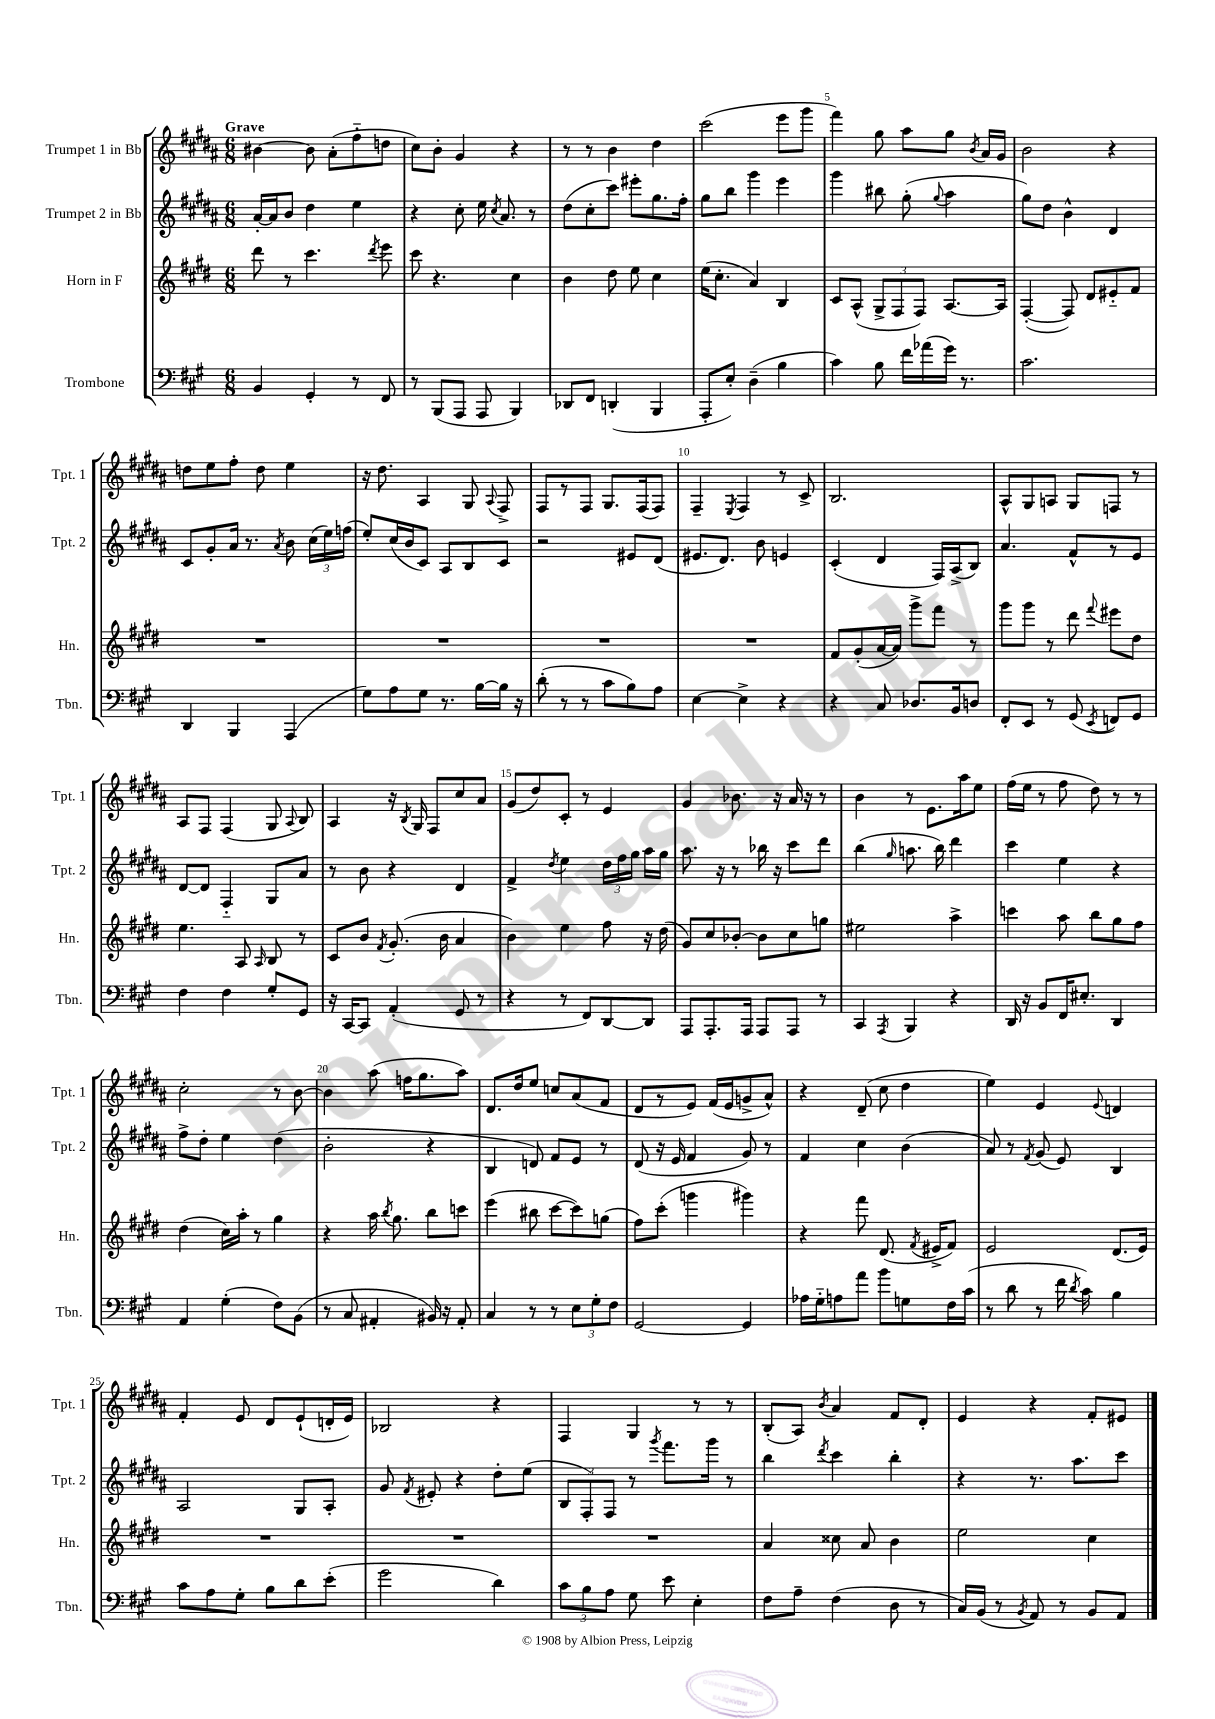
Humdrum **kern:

**kern	**kern	**kern	**kern
*staff4	*staff3	*staff2	*staff1
*clefF4	*clefG2	*clefG2	*clefG2
*k[f#c#g#]	*k[f#c#g#d#]	*k[f#c#g#d#a#]	*k[f#c#g#d#a#]
*M6/8	*M6/8	*M6/8	*M6/8
4BB	8ddd#	[16a#'	[4b#
.	.	16a#]	.
.	8r	8b	.
4GG#'	4.ccc#	4dd#	8b#]
.	.	.	(8a#'
8r	.	4ee	8ff#'~
.	8qddd#	.	.
8FF#	8eee	.	8dd
=	=	=	=
8r	8ccc#	4r	8cc#)
(8BBB	4.r	.	8b'
8AAA	.	8cc#'	4g#
8AAA	.	16ee	.
.	.	8qcc#	.
.	.	8.a#	.
4BBB)	4cc#	.	4r
.	.	8r	.
=	=	=	=
8DD-	4b	(8dd#	8r
8FF#	.	8cc#'	8r
(4DD'	8dd#	8ccc#)	4b
.	8ee	8eee#'	.
4BBB	4cc#	8.gg#	4dd#
.	.	16ff#'	.
=	=	=	=
8AAA'	(16ee	8gg#	(2ccc#
.	8.cc#'	.	.
8E')	.	8bb	.
(4D~	4a)	4ggg#	.
4B	4B	4eee	8eee
.	.	.	8ggg#
=	=	=	=
4c#)	8c#	4ggg#	4fff#)
.	(8A^^	.	.
8B	12G#^	8bb#	8gg#
.	12F#	.	.
16f#	.	(8gg#'	8aa#
.	12F#)	.	.
(16a-	.	.	.
.	.	8qqgg#	.
16g#)	[8.A	4aa#	8gg#
8.r	.	.	.
.	.	.	8qb
.	.	.	16a#
.	16A]	.	16g#
=	=	=	=
2.c#	([4F#'	8gg#)	2b
.	.	8dd#	.
.	8F#])	4b^^	.
.	8d#	.	.
.	8e#'~	4d#	4r
.	8f#	.	.
=	=	=	=
4DD	2.r	8c#	8dd
.	.	8g#'	8ee
4BBB	.	16a#	8ff#'
.	.	8.r	.
.	.	.	8dd
.	.	8qa#	.
(4AAA	.	8b	4ee
.	.	(24cc#	.
.	.	24ee)	.
.	.	(24ff	.
=	=	=	=
8G#)	2.r	8ee')	16r
.	.	.	8.dd#
8A	.	(16cc#	.
.	.	16b	.
8G#	.	8c#)	4A#
8.r	.	8A#	.
.	.	8B	8G#
[16B	.	.	.
.	.	.	8qqA#
16B]	.	8c#	8F#^
16r	.	.	.
=	=	=	=
(8d'	2.r	2r	8F#
8r	.	.	8r
8r	.	.	8F#
8c#	.	.	8.G#
8B)	.	8e#	.
.	.	.	(16F#
8A	.	(8d#	8F#)
=	=	=	=
[4E	2.r	8.e#	4F#~
.	.	8.d#)	.
.	.	.	8qE
4E^]	.	.	4F#
.	.	8b	.
4r	.	4e	8r
.	.	.	8c#^
=	=	=	=
4r	8f#	(4c#'	2.B
.	(8g#'	.	.
8C#	[16a	4d#	.
.	16a])	.	.
8.D-	8ggg#^	.	.
.	8fff#	16F#)	.
16BB	.	(16A#^	.
8D	8r	8B)	.
=	=	=	=
8FF#'	8ggg#	4.a#	8A#^^
8EE	8ggg#	.	8G#
8r	8r	.	8A
(8GG#	8ddd#	8f#^^	8G#
8qEE	8qqfff#	.	.
8FF)	8eee#	8r	8F
8GG#	8dd#	8e	8r
=	=	=	=
4F#	4.ee	[8d#	8A#
.	.	8d#]	8F#
4F#	.	4F#'~	(4F#
.	8A	.	.
.	16qqA	.	.
8G#'	8B	8G#	8G#
.	.	.	8qqA#
8GG#	8r	8a#	8B)
=	=	=	=
16r	8c#	8r	4A#
[16CC#	.	.	.
8CC#]	8b	8b	.
.	8qf#	.	.
(4AA'	(8.g#'	4r	16r
.	.	.	8qB
.	.	.	16G#
.	.	.	8F#
.	16b	.	.
8GG#	4a	4d#	8cc#
8r	.	.	8a#
=	=	=	=
4r	4b)	4f#^	(8g#
.	.	.	8dd#)
.	.	8qdd#	.
8r	4ee	4ee	8c#'
8FF#)	.	.	8r
[8DD	8ff#	24dd#	4e
.	.	24ff#	.
.	.	24gg#	.
8DD]	16r	16aa#	.
.	(16dd#	16gg#	.
=	=	=	=
8AAA	8g#)	8.aa#	4g#
8.AAA'	8cc#	.	.
.	.	16r	.
.	[8b-'	8r	8.b-
16AAA	.	.	.
8AAA	8b-]	16bb-	.
.	.	16r	16r
8AAA	8cc#	8ccc#	16a#
.	.	.	16r
8r	8gg	8ddd#	8r
=	=	=	=
4CC#	2ee#	(4bb	4b
8qAAA	.	16qqgg#	.
4BBB	.	8.aa	8r
.	.	.	8.e
.	.	16bb)	.
4r	4aa^	4ddd#	.
.	.	.	16aa#
.	.	.	8ee
=	=	=	=
16DD	4ccc	4ccc#	(16ff#
16r	.	.	16ee
8BB	.	.	8r
16FF#	8aa	4ee	8ff#
8.E#'	.	.	.
.	8bb	.	8dd#)
4DD	8gg#	4r	8r
.	8ff#	.	8r
=	=	=	=
4AA	(4dd#	8ff#^	2cc#'
.	.	8dd#'	.
(4G#'	16cc#)	4ee	.
.	16aa'	.	.
.	8r	.	.
8F#)	4gg#	(4dd#	8r
(8BB	.	.	[8b
=	=	=	=
8r	4r	2b'	4b]
8C#	.	.	.
4AA#'	16aa	.	(8aa#
.	8qbb	.	.
.	8.gg#	.	.
.	.	.	16ff
.	.	.	8.gg#
16BB#)	8bb	4r	.
16r	.	.	.
8AA#'	8ccc	.	8aa#)
=	=	=	=
4C#	(4eee	4B	8.d#
.	.	.	16dd#
8r	8bb#	8d)	8ee
8r	[8ccc#	8f#	8cc
12E	8ccc#])	8e	(8a#
12G#'	.	.	.
.	(8gg	8r	8f#
12F#	.	.	.
=	=	=	=
[2GG#	8ff#)	(8d#	8d#
.	(8ccc#'	16r	8r
.	.	16e	.
.	4ggg	4f#	8e)
.	.	.	(16f#
.	.	.	16e
4GG#]	4ggg#)	8g#)	8g^
.	.	8r	8a#^^)
=	=	=	=
16A-	4r	4f#	4r
16G#'~	.	.	.
8A	.	.	.
8a	8fff#	4cc#	(8d#~
8b	(8.d#	.	8cc#
8G	.	(4b	4dd#
.	8qf#	.	.
.	16e#^	.	.
16F#	8f#)	.	.
(16c#	.	.	.
=	=	=	=
8r	2e	8a#)	4ee)
8d	.	8r	.
.	.	8qf#	.
8r	.	(8g#	4e
16f#	.	8e)	.
8qd	.	.	.
16c#)	.	.	.
.	.	.	8qqe
4B	(8.d#	4B	4d
.	16e)	.	.
=	=	=	=
8c#	2.r	2A#	4f#'
8A	.	.	.
8G#'	.	.	8e
8B	.	.	8d#
8d	.	8G#	(8e`
(8e'	.	8A#'	16d'
.	.	.	16e)
=	=	=	=
2g#	2.r	8g#	2B-
.	.	8qf#	.
.	.	8e#'	.
.	.	4r	.
4d)	.	8dd#'	4r
.	.	(8ee	.
=	=	=	=
12c#	2.r	12B	4F#
12B	.	12F#')	.
12A	.	12F#	.
8G#	.	8r	4G#
.	.	8qggg#	.
8e	.	8.fff#	.
4E'	.	.	8r
.	.	16ggg#	.
.	.	8r	8r
=	=	=	=
8F#	4a	4bb	(8B'
8A~	.	.	8A#)
.	.	8qddd#	8qb
(4F#	8cc##	4ccc#	4a#
.	8a	.	.
8D	4b	4bb'	8f#
8r	.	.	8d#'
=	=	=	=
16C#)	2ee	4r	4e
(16BB	.	.	.
8r	.	.	.
8qBB	.	.	.
8AA)	.	8.r	4r
8r	.	.	.
.	.	8.aa#	.
8BB	4cc#	.	8f#'
8AA	.	8ccc#	8e#
==	==	==	==
*-	*-	*-	*-
